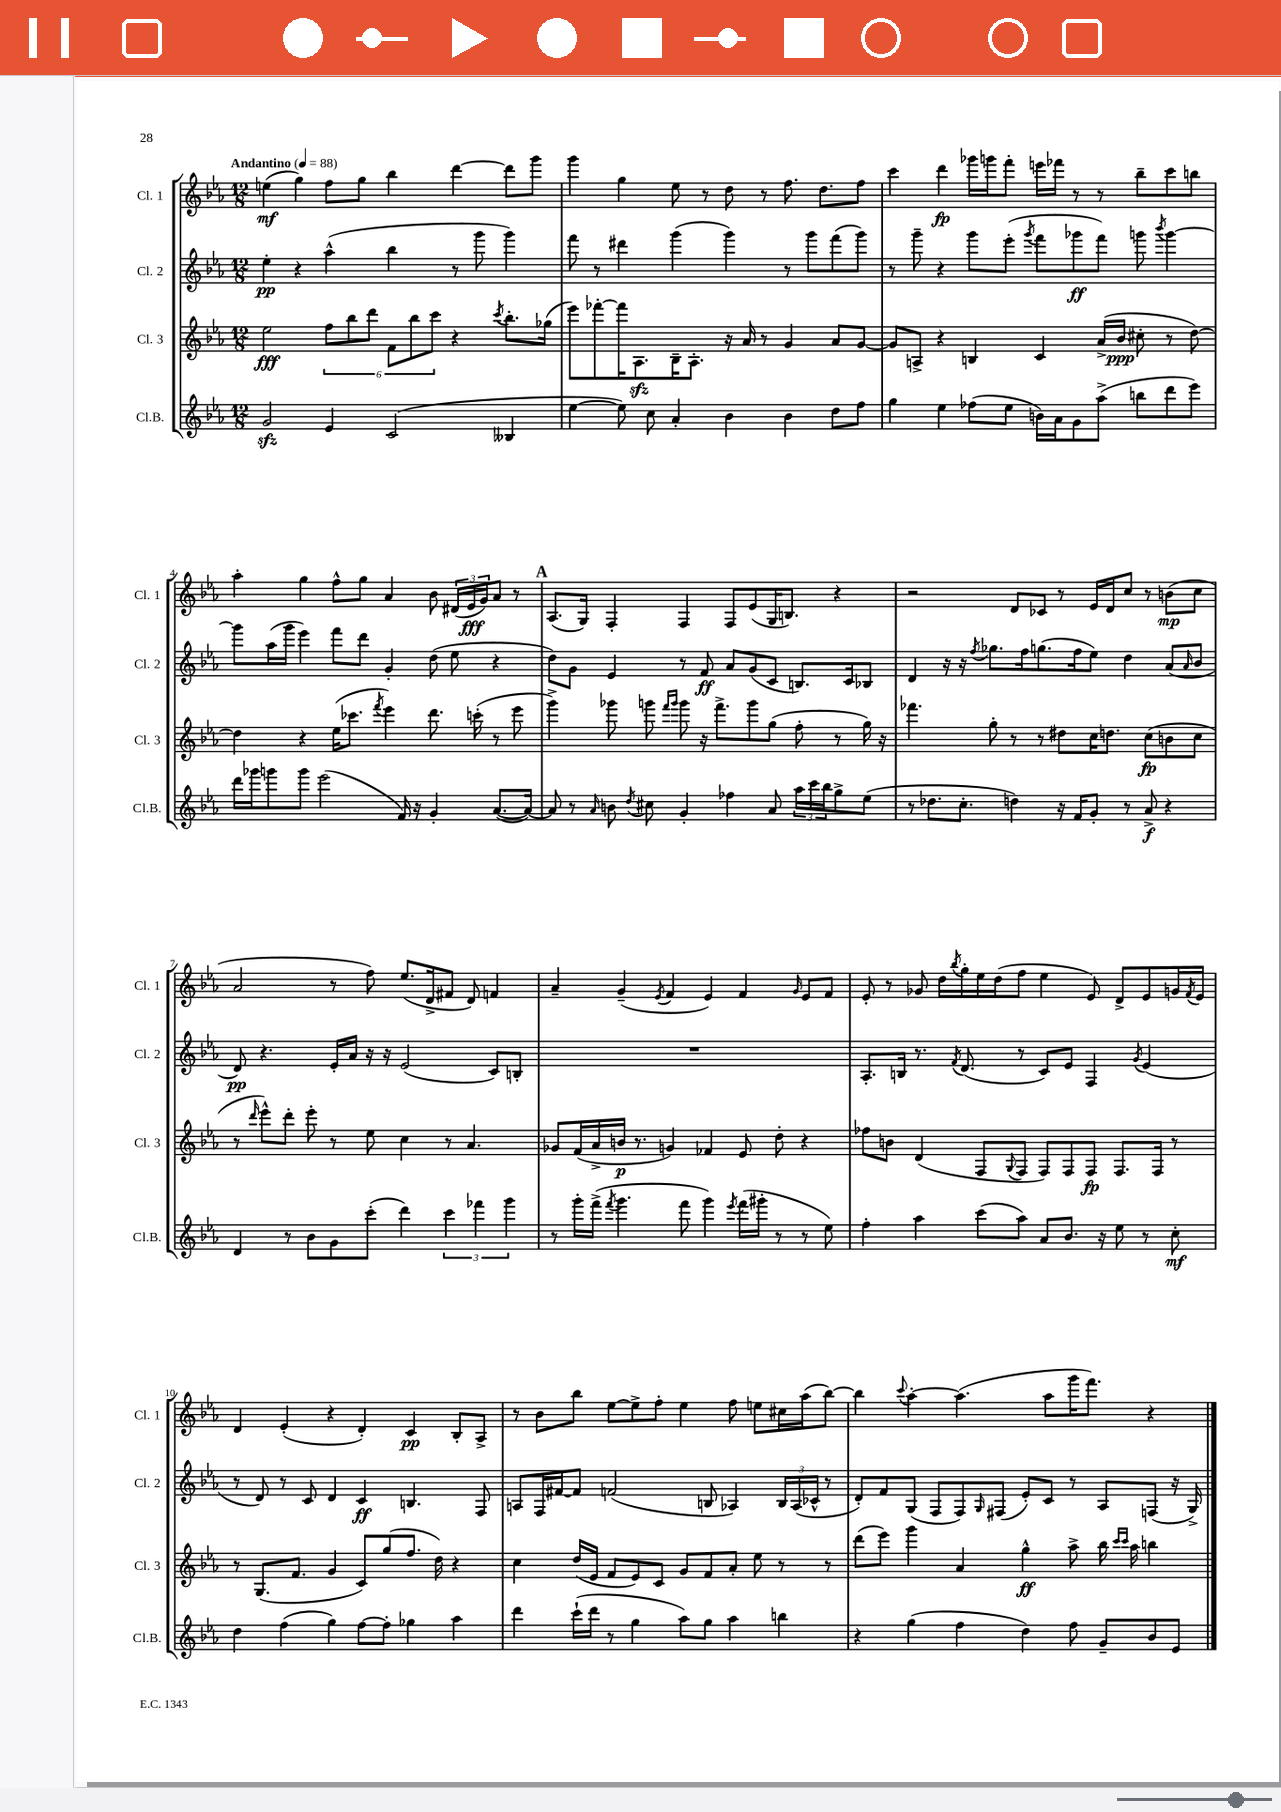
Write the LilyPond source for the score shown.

<<
\new StaffGroup <<
\new Staff = "s0" \with { instrumentName = "Cl. 1" shortInstrumentName = "Cl. 1" } {
    \clef treble \key ees \major \numericTimeSignature \time 12/8 \tempo "Andantino" 4 = 88
    e''4\mf( g''4) f''8 g''8 bes''4 d'''4~ d'''8 g'''8 |
    g'''4 g''4 ees''8 r8 d''8 r8 f''8. d''8. f''8 |
    c'''4 d'''4\fp ges'''16 g'''16 f'''8-. e'''16 fes'''16 r8 r8 bes''8-- c'''8 b''8 |
    aes''4-. g''4 f''8-^ g''8 aes'4 bes'8 \tuplet 3/2 { dis'16( ees'16\fff g'16) } aes'8 r8 |
    \mark \markup { \bold "A" } aes8.( g16) f4-. f4 f8 ees'8( g16 b8.) r4 |
    r2 d'8 ces'8 r8 ees'16 d'16 c''8 r8 b'8\mp( c''8 |
    aes'2 r8 f''8) ees''8.( d'16-> fis'8 d'8) f'4 |
    aes'4-- g'4--( \acciaccatura { ees'8 } f'4 ees'4) f'4 \grace { g'16 } ees'8 f'8 |
    ees'8-. r8 ges'8 d''16 \acciaccatura { bes''8 } g''16-. ees''16 d''16( f''8 ees''4 ees'8) d'8-> ees'8 g'16 \acciaccatura { f'8 } ees'16 |
    d'4 ees'4-.( r4 d'4-.) c'4\pp bes8-. aes8-> |
    r8 bes'8 bes''8 ees''8~ ees''8-> f''8-. ees''4 f''8 e''8 cis''16 aes''16( bes''8~) |
    bes''4 \appoggiatura { c'''8 } aes''4~-. aes''4.( aes''8 g'''16 f'''8.) r4 \bar "|." |
}
\new Staff = "s1" \with { instrumentName = "Cl. 2" shortInstrumentName = "Cl. 2" } {
    \clef treble \key ees \major \numericTimeSignature \time 12/8
    ees''4-.\pp r4 aes''4-^( bes''4 r8 g'''8 g'''4) |
    f'''8 r8 dis'''4 g'''4( g'''4) r8 g'''8 f'''8( g'''8) |
    r8 g'''8-- r4 g'''8 ees'''8-.( \acciaccatura { g'''8 } f'''8 ges'''8\ff f'''8) g'''8 \acciaccatura { bes'''8 } g'''4~ |
    g'''8 aes''16( g'''16 ees'''4) f'''8 d'''8 g'4-. d''8( ees''8 r4 |
    \mark \markup { \bold "A" } d''8) g'8 ees'4 r8 f'8\ff aes'8 g'8( c'8 b8.) c'16 bes8 |
    d'4 r16 r16 \acciaccatura { f''8 } ges''8. f''16 g''8.( f''16 ees''8) d''4 aes'8( \grace { aes'16 } bes'8 |
    d'8\pp) r4. ees'16-. aes'16 r16 r16 ees'2( c'8) b8-. |
    R1. |
    aes8.-. b16 r8. \acciaccatura { f'8 } d'8.( r8 c'8) ees'8 f4 \acciaccatura { g'8 } ees'4( |
    r8 d'8) r8 c'8 d'4 c'4\ff b4. f8 |
    a8 f16 fis'16~ fis'8 f'2( b8 aes4) \tuplet 3/2 { b16 aes16( ces'16-^ } r8 |
    d'8-.) f'8 g8( f8 f8) \grace { g16 } fis8( ees'8-.) c'8 r8 aes8 f8( r16 g16->) \bar "|." |
}
\new Staff = "s2" \with { instrumentName = "Cl. 3" shortInstrumentName = "Cl. 3" } {
    \clef treble \key ees \major \numericTimeSignature \time 12/8
    ees''2\fff \tuplet 6/4 { f''8 bes''8 d'''8 f'8 bes''8 c'''8 } r4 \acciaccatura { c'''8 } bes''8.-. ges''16( |
    ees'''8) fes'''8~-. fes'''16 aes8.\sfz bes16-- aes8.-. r16 aes'16 r8 g'4 aes'8 g'8~ |
    g'8 a8-> r4 b4 c'4 aes'16->( bes'16\ppp cis''8-. r8 d''8~) |
    d''4 r4 ees''16( ces'''8. \acciaccatura { f'''8 } ees'''4) d'''8. c'''16-.( r8 ees'''8 |
    \mark \markup { \bold "A" } g'''4->) ges'''8 g'''8 \grace { f'''16 g'''16 } g'''8 r16 f'''8.-> g'''8 g''8( f''8-. r8 g''16) r16 |
    fes'''4. g''8-. r8 r8 dis''8 c''16 d''8. c''8\fp( b'8 c''8 |
    r8 \grace { d'''16 } ees'''8-^) d'''8-. ees'''8-. r8 ees''8 c''4 r8 aes'4. |
    ges'8 f'16( aes'16-> b'16\p r8. g'4) fes'4 ees'8 d''8-. r4 |
    fes''8 b'8 d'4( f8 \appoggiatura { g8 } f8 f8) f8 f8\fp f8. f16 r8 |
    r8 g8.( f'8. g'4 c'8) g''8( f''8. d''16) r4 |
    c''4 d''16( ees'16 f'8 ees'8) c'8 g'8 f'8 aes'8-. ees''8 r8 r8 |
    d'''8( ees'''8) g'''4 aes'4 g''4-^\ff aes''8-> bes''16 \grace { c'''16 c'''16 } aes''16 b''4 \bar "|." |
}
\new Staff = "s3" \with { instrumentName = "Cl.B." shortInstrumentName = "Cl.B." } {
    \clef treble \key ees \major \numericTimeSignature \time 12/8
    g'2\sfz ees'4 c'2( beses4 |
    ees''4~ ees''8) c''8 aes'4-. bes'4 bes'4 d''8 f''8 |
    g''4 ees''4 fes''8( ees''8 b'16) aes'16 g'8 aes''8->( b''8 d'''8 ees'''8) |
    d'''16 ges'''16 g'''8 g'''8 ees'''2( f'16) r16 g'4-. aes'8.~( aes'16~) |
    \mark \markup { \bold "A" } aes'8 r8 \grace { aes'16 } b'8 \acciaccatura { d''8 } cis''8 g'4-. fes''4 aes'8 \tuplet 3/2 { aes''16 c'''16 bes''16 } g''8-> ees''8( |
    r8 des''8. c''8.-. d''4) r16 f'16 g'8-. r8 aes'8->\f r4 |
    d'4 r8 bes'8 g'8 c'''8-.( d'''4) \tuplet 3/2 { c'''4 fes'''4 g'''4 } |
    r8 g'''16-. f'''16->( \acciaccatura { f'''8 } g'''4. f'''8 g'''4) \acciaccatura { ees'''8 } f'''16( gis'''16-. r8 r8 ees''8) |
    f''4-. aes''4 c'''8( aes''8) aes'8 bes'8. r16 ees''8 r8 c''8-.\mf |
    d''4 f''4( g''4) f''8~ f''8-. ges''4 aes''4 |
    d'''4 c'''16-!( d'''16 r8 g''4 aes''8) g''8 aes''4 b''4 |
    r4 g''4( f''4 d''4) f''8 g'8-- bes'8 ees'8 \bar "|." |
}
>>
>>
